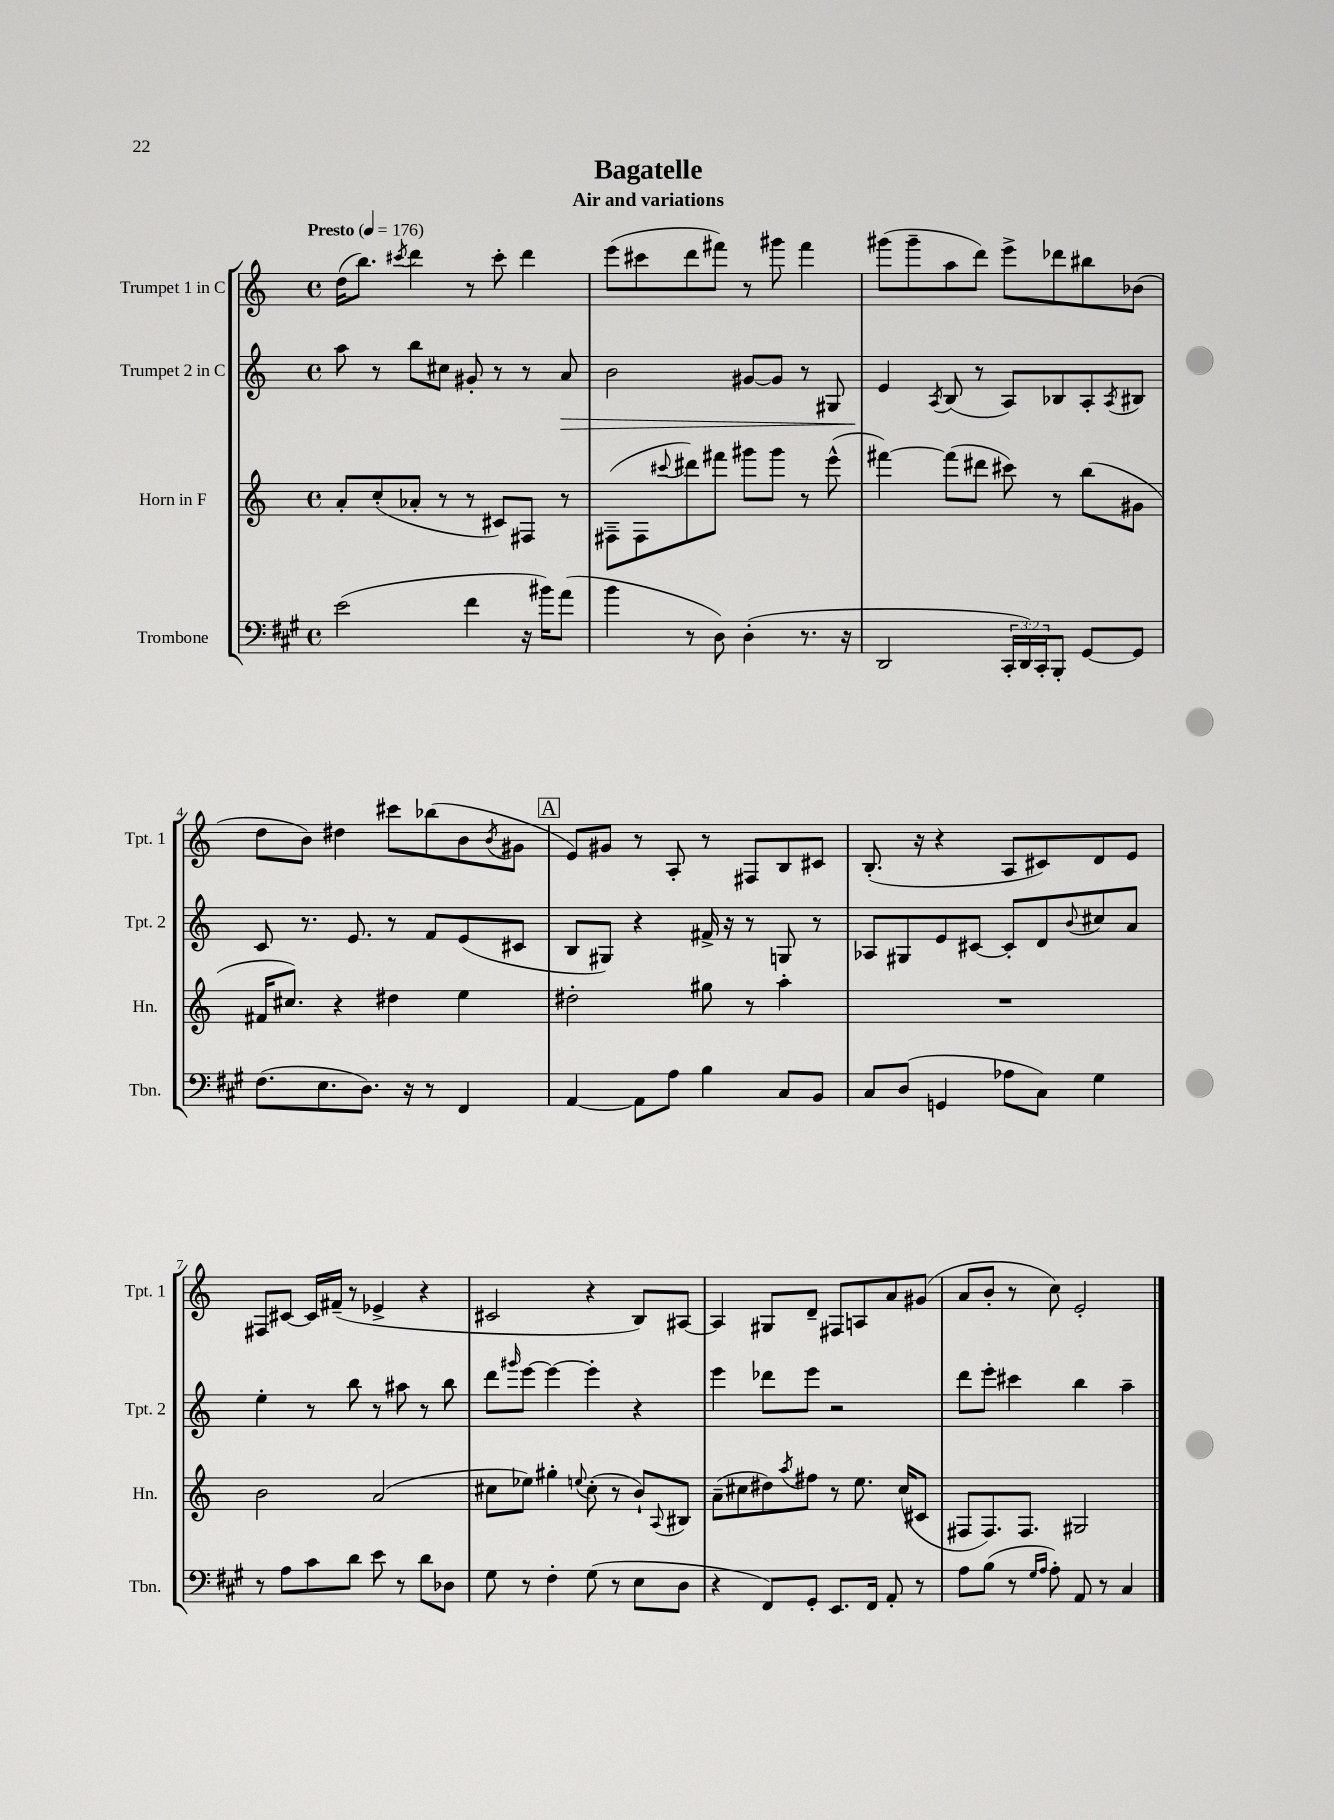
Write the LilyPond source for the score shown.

\header { title = "Bagatelle" subtitle = "Air and variations" }
<<
\new StaffGroup <<
\new Staff = "s0" \with { instrumentName = "Trumpet 1 in C" shortInstrumentName = "Tpt. 1" } {
    \clef treble \key c \major \defaultTimeSignature \time 4/4 \tempo "Presto" 4 = 176
    d''16( b''8.) \acciaccatura { cis'''8 } d'''4 r8 cis'''8-. d'''4 |
    e'''8( cis'''8 d'''8 fis'''8) r8 gis'''8 fis'''4 |
    gis'''8( gis'''8-- a''8 d'''8) e'''8-> des'''8 bis''8 bes'8( |
    d''8 b'8) dis''4 cis'''8 bes''8( b'8 \acciaccatura { b'8 } gis'8 |
    \mark \markup { \box "A" } e'8) gis'8 r8 a8-. r8 fis8 b8 cis'8 |
    b8.-.( r16 r4 a8 cis'8) d'8 e'8 |
    fis8 cis'8~ cis'16 fis'16--( r8 ees'4-> r4 |
    cis'2 r4 b8) ais8~ |
    ais4 gis8 d'8-- fis8 a8 a'8 gis'8( |
    a'8 b'8-. r8 c''8) e'2-. \bar "|." |
}
\new Staff = "s1" \with { instrumentName = "Trumpet 2 in C" shortInstrumentName = "Tpt. 2" } {
    \clef treble \key c \major \defaultTimeSignature \time 4/4
    a''8 r8 b''8 cis''8 gis'8-. r8 r8 a'8\> |
    b'2 gis'8~ gis'8 r8 gis8 |
    e'4\! \acciaccatura { a8 } b8( r8 a8) bes8 a8-. \acciaccatura { a8 } bis8 |
    c'8 r8. e'8. r8 f'8 e'8( cis'8 |
    \mark \markup { \box "A" } b8 gis8) r4 fis'16-> r16 r8 g8 r8 |
    aes8 gis8 e'8 cis'8~ cis'8-. d'8 \appoggiatura { b'8 } cis''8 a'8 |
    e''4-. r8 b''8 r8 ais''8 r8 b''8 |
    d'''8 \grace { gis'''16 } e'''8~ e'''4~ e'''4-. r4 |
    e'''4 des'''8 e'''8 r2 |
    d'''8 e'''8-. cis'''4 b''4 a''4-- \bar "|." |
}
\new Staff = "s2" \with { instrumentName = "Horn in F" shortInstrumentName = "Hn." } {
    \clef treble \key c \major \defaultTimeSignature \time 4/4
    a'8-. c''8-.( aes'8-. r8 r8 cis'8) fis8 r8 |
    fis8--( fis8 \appoggiatura { cis'''8 } dis'''8) fis'''8 gis'''8 gis'''8 r8 e'''8-^( |
    fis'''4~) fis'''8( dis'''8 cis'''8) r8 b''8( gis'8 |
    fis'16 cis''8.) r4 dis''4 e''4 |
    \mark \markup { \box "A" } dis''2-. gis''8 r8 a''4-. |
    R1 |
    b'2 a'2( |
    cis''8 ees''8) gis''4-. \appoggiatura { e''8 } cis''8-.( r8 b'8-!) \appoggiatura { a8 } bis8 |
    a'8--( cis''8 dis''8) \acciaccatura { a''8 } fis''8 r8 e''8. cis''16( cis'8 |
    fis8 fis8.) fis8. gis2 \bar "|." |
}
\new Staff = "s3" \with { instrumentName = "Trombone" shortInstrumentName = "Tbn." } {
    \clef bass \key a \major \defaultTimeSignature \time 4/4 \override Staff.TupletNumber.text = #tuplet-number::calc-fraction-text
    e'2( fis'4 r16 bis'16) a'8( |
    b'4 r8 d8) d4-.( r8. r16 |
    d,2 \tuplet 3/2 { cis,16-. d,16) cis,16-. } b,,8-. gis,8~ gis,8 |
    fis8.( e8. d8.) r16 r8 fis,4 |
    \mark \markup { \box "A" } a,4~ a,8 a8 b4 cis8 b,8 |
    cis8 d8( g,4 aes8 cis8) gis4 |
    r8 a8 cis'8 d'8 e'8 r8 d'8 des8 |
    gis8 r8 fis4-. gis8( r8 e8 d8 |
    r4 fis,8) gis,8-. e,8. fis,16 a,8-. r8 |
    a8 b8( r8 \grace { gis16 a16 } a8-.) a,8 r8 cis4 \bar "|." |
}
>>
>>
